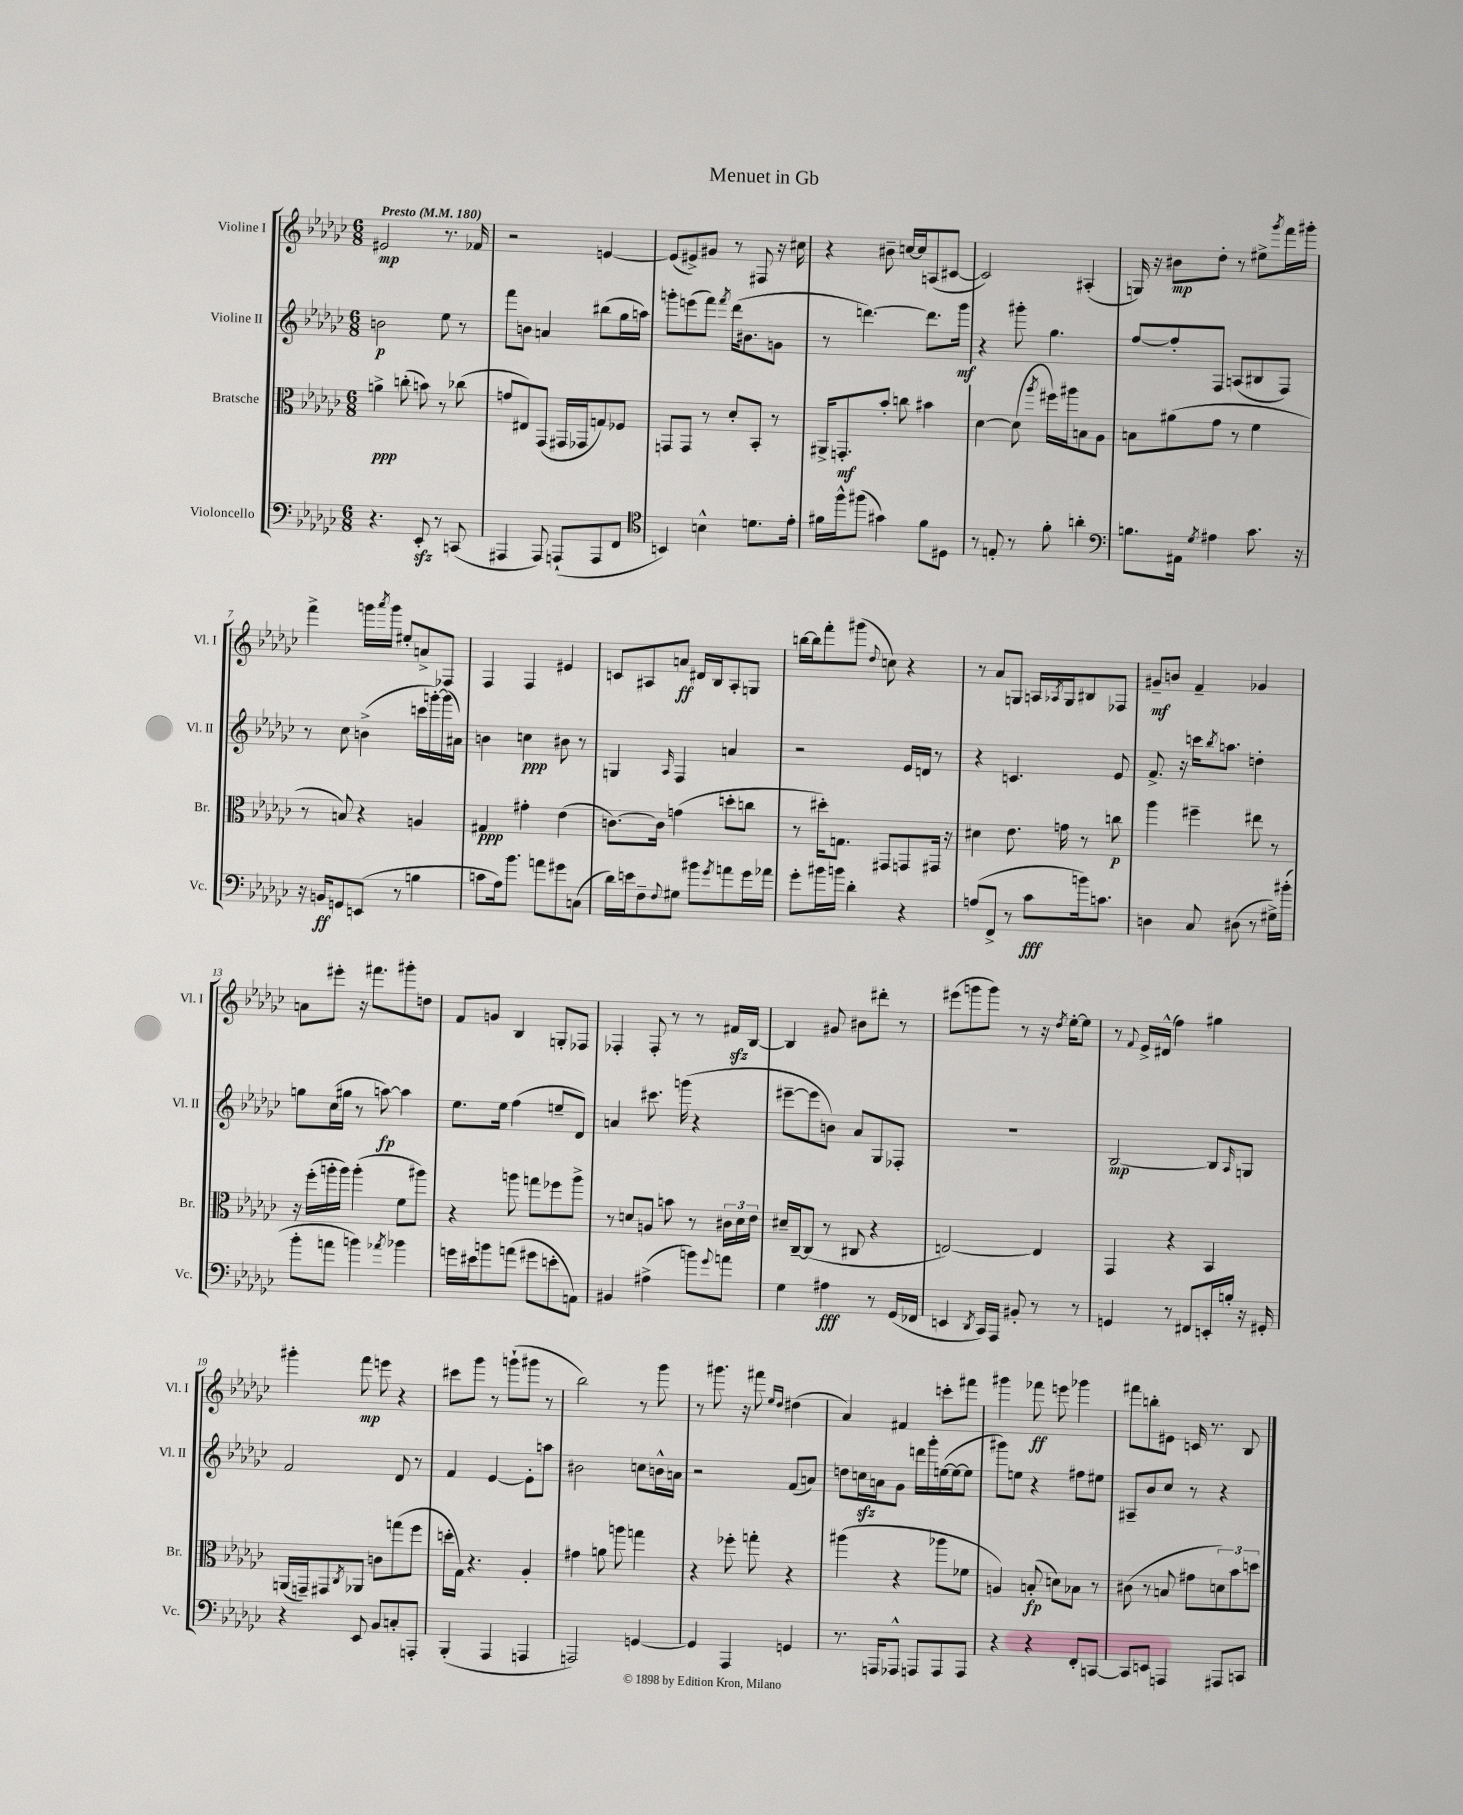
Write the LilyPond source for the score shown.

\header { title = "Menuet in Gb" }
<<
\new StaffGroup <<
\new Staff = "s0" \with { instrumentName = "Violine I" shortInstrumentName = "Vl. I" } {
    \clef treble \key ges \major \numericTimeSignature \time 6/8 \tempo "Presto" 4 = 180
    eis'2\mp r8. fes'16 |
    r2 e'4~ |
    e'8( eis'8->) gis'8 r8 fis8 r16 cis''16 |
    r4 bis'8-- c''16~ c''16 a8( cis'8~ |
    cis'2) ais4-.( |
    g16) r16 bis'8\mp des''8-. r8 eis''8-> \acciaccatura { ges'''8 } f'''16 gis'''16-. |
    f'''4-> g'''16 \acciaccatura { aes'''8 } g'''16 eis''8-. a'8-> fes8 |
    f4 f4 eis'4 |
    c'8 ais8 a'8\ff dis'16 bes16 ais8-. g8 |
    b''16~ b''16 f'''8-. gis'''8( \appoggiatura { des''8 } c''8) r4 |
    r8 aes'8 g8 a16 \acciaccatura { aes8 } g16 bis8 fes8 |
    gis'8--\mf b'8 f'4-- ges'4 |
    a'8 eis'''8-. r16 fis'''8. gis'''8-. d''8 |
    f'8 g'8 bes4 g8-. fes8 |
    fes4-. fes8-. r8 r8 fis'16\sfz bes16~ |
    bes4 gis'8 bis'8 dis'''8-. r8 |
    eis'''8( g'''8 g'''8) r8 r16 \acciaccatura { des''8 } ees''16~-. ees''8 |
    r8 \appoggiatura { f'8 } ees'16-> dis'16-^( f''4) gis''4 |
    gis'''4-. f'''8\mp e'''8 r4 |
    cis'''8 ges'''8 r8 g'''8-!( gis'''8 r8 |
    bes''2) r8 ges'''8 |
    r8 gis'''8. r16 fis'''8 \grace { ees''16 des''16 } dis''4( |
    aes'4) fis'4 c'''8-. fis'''8 |
    gis'''4 fes'''8\ff e'''8 ges'''4 |
    fis'''8 b''8-. eis'8 c'16 r8. bes8 \bar "|." |
}
\new Staff = "s1" \with { instrumentName = "Violine II" shortInstrumentName = "Vl. II" } {
    \clef treble \key ges \major \numericTimeSignature \time 6/8
    b'2\p ees''8 r8 |
    f'''8 b'8 a'4 bis''8( ges''16 a''16) |
    g'''8-. e'''8( f'''8) \acciaccatura { f'''8 } des'''16( bis'8. g'8 |
    r8 d'''4.~) d'''8. ges'''16\mf |
    r4 gis'''8-. ges''4. |
    f''8~ f''8-. f8 a8( bis8 f8) |
    r8 ces''8 b'4->( c'''16 g'''16~-.) g'''16( ais'16) |
    b'4 c''4\ppp bis'8 r8 |
    g4 \grace { aes16 } f4 a'4 |
    r2 ees'16 d'16 r8 |
    r4 c'4. ees'8 |
    f'8.-> r16 c'''16 \acciaccatura { bes''8 } a''8. d''4-. |
    g''8 ces''16( gis''16 r8 a''8~\fp) a''4 |
    ees''8. ees''16 f''4( e''8-- des'8) |
    a'4 cis'''8. g'''16( r4 |
    eis'''8~-- eis'''8 b'8) aes'8 ges8 fes8-. |
    R2. |
    bes2~\mp bes8 \grace { aes16 } g8 |
    f'2 des'8 r8 |
    f'4 ees'4~ ees'8-. a''8 |
    bis'2 c''8 b'16-^ a'16 |
    r2 f'8( a'8) |
    d''8 c''16\sfz a'16 ges'8 d'''16 ges'''16-. e''16~( e''16~ e''8 |
    gis'''8) e''8 r4 fis''8 eis''8 |
    ais8-- bes'8 ces''8 r8 r4 \bar "|." |
}
\new Staff = "s2" \with { instrumentName = "Bratsche" shortInstrumentName = "Br." } {
    \clef alto \key ges \major \numericTimeSignature \time 6/8
    a'4->\ppp c''8-.( b'8) r8 ces''8( |
    g'8 eis8) ges,8( gis,16 ges,16 g8) fes8 |
    g,8 g,8 r8 des'8-. bes,8-. r8 |
    ais,16-> g,8.-.\mf bes'8-. c''8 bis'4 |
    des'4~ des'8( \acciaccatura { aes''8 } fis''16) ais''16 b8 aes8 |
    b8 ais'8( ges'8 r8 f'4 |
    r8 b8) r4 a4 |
    gis4\ppp gis'4-. ees'4( |
    c'8.~) c'16 g'4( d''8-. c''8 |
    r8 dis''16-.) g8. gis,8 g,8 gis,16 r16 |
    dis'4 ees'8. g'16 r8 c''8\p |
    aes''4 fis''4-- eis''8 r8 |
    r16 f''16-.( a''16-. a''16) a''4-.( f'8 ais''8) |
    r4 a''8 g''8 fes''8 a''8-> |
    r8 d'8 a8 b'8 r8 \tuplet 3/2 { cis'16 d'16 ees'16 } |
    dis'16-- ces16~-- ces8( r8 cis8 r4 |
    e2~) e4 |
    ges,4 r4 bes,4 |
    a,16( g,16--) gis,8 \acciaccatura { ces8 } aes,8 c'8 g''8( f''8 |
    d''16-. ges16) r4. aes4-. |
    gis'4 a'8 a''8 g''4 |
    r4 fes''8-. g''8-. r4 |
    ais''4( r4 aes''8 fes'8 |
    a4) b8-.\fp( d'8) bes8 r8 |
    cis'8( r8 b8 gis'8 \tuplet 3/2 { d'8) bes'8 d''8 } \bar "|." |
}
\new Staff = "s3" \with { instrumentName = "Violoncello" shortInstrumentName = "Vc." } {
    \clef bass \key ges \major \numericTimeSignature \time 6/8
    r4. ees,8-.\sfz r8 c,8( |
    ais,,4 ais,,8) a,,8-!( a,,8 f,8 |
    \clef tenor b,4) b4-^ d'8. ees'16-. |
    fis'16 f''16-^ fis''8( gis'4) fis'8 dis8 |
    r8 e8-. r8 f'8-. a'4-. |
    \clef bass b8. ais,16 \acciaccatura { ges8 } ais4 ces'8. r16 |
    r16 b,16\ff g,8 e,8( r8 b4 |
    c'8 aes16) bes'8. a'8 gis'8 c8( |
    des'16) e'16 f8-- \appoggiatura { f8 } gis8 bis'8 \acciaccatura { ges'8 } a'8 ges'16 aes'16 |
    ges'8-. bis'16 b'16 des'4-. r4 |
    a8( f,8-> r8 ces'8\fff b'16) c'8. |
    d4 ces8 dis8( r8 gis16->) bis'16-.( |
    bes'8-. a'8 b'4) \acciaccatura { aes'8 } bes'4 |
    g'16 eis'16 b'8 a'8( gis'8 e'8-. a,8) |
    bis,4 ais4->( b'8) \appoggiatura { ges'8 } a'8 |
    ges4 ais4\fff r8 ges,16( fes,16 |
    e,4 \acciaccatura { des,8 } ces,16) aes,,16 bis,8-. r8 r8 |
    g,4 r8 fis,8 e,16-. b16-. r16 gis,16-. |
    r4 ees,8 bes,8 c8-. a,,8-. |
    bes,,4-.( aes,,4 a,,4 |
    a,,2) g,4~ |
    g,4 aes,,4 g,4 |
    r8. a,,16 aes,,8-^ a,,8 a,,8 a,,8 |
    r4 r4 f,8-. c,8~ |
    c,8 e,8 a,,4 ais,,8 c,8 \bar "|." |
}
>>
>>
